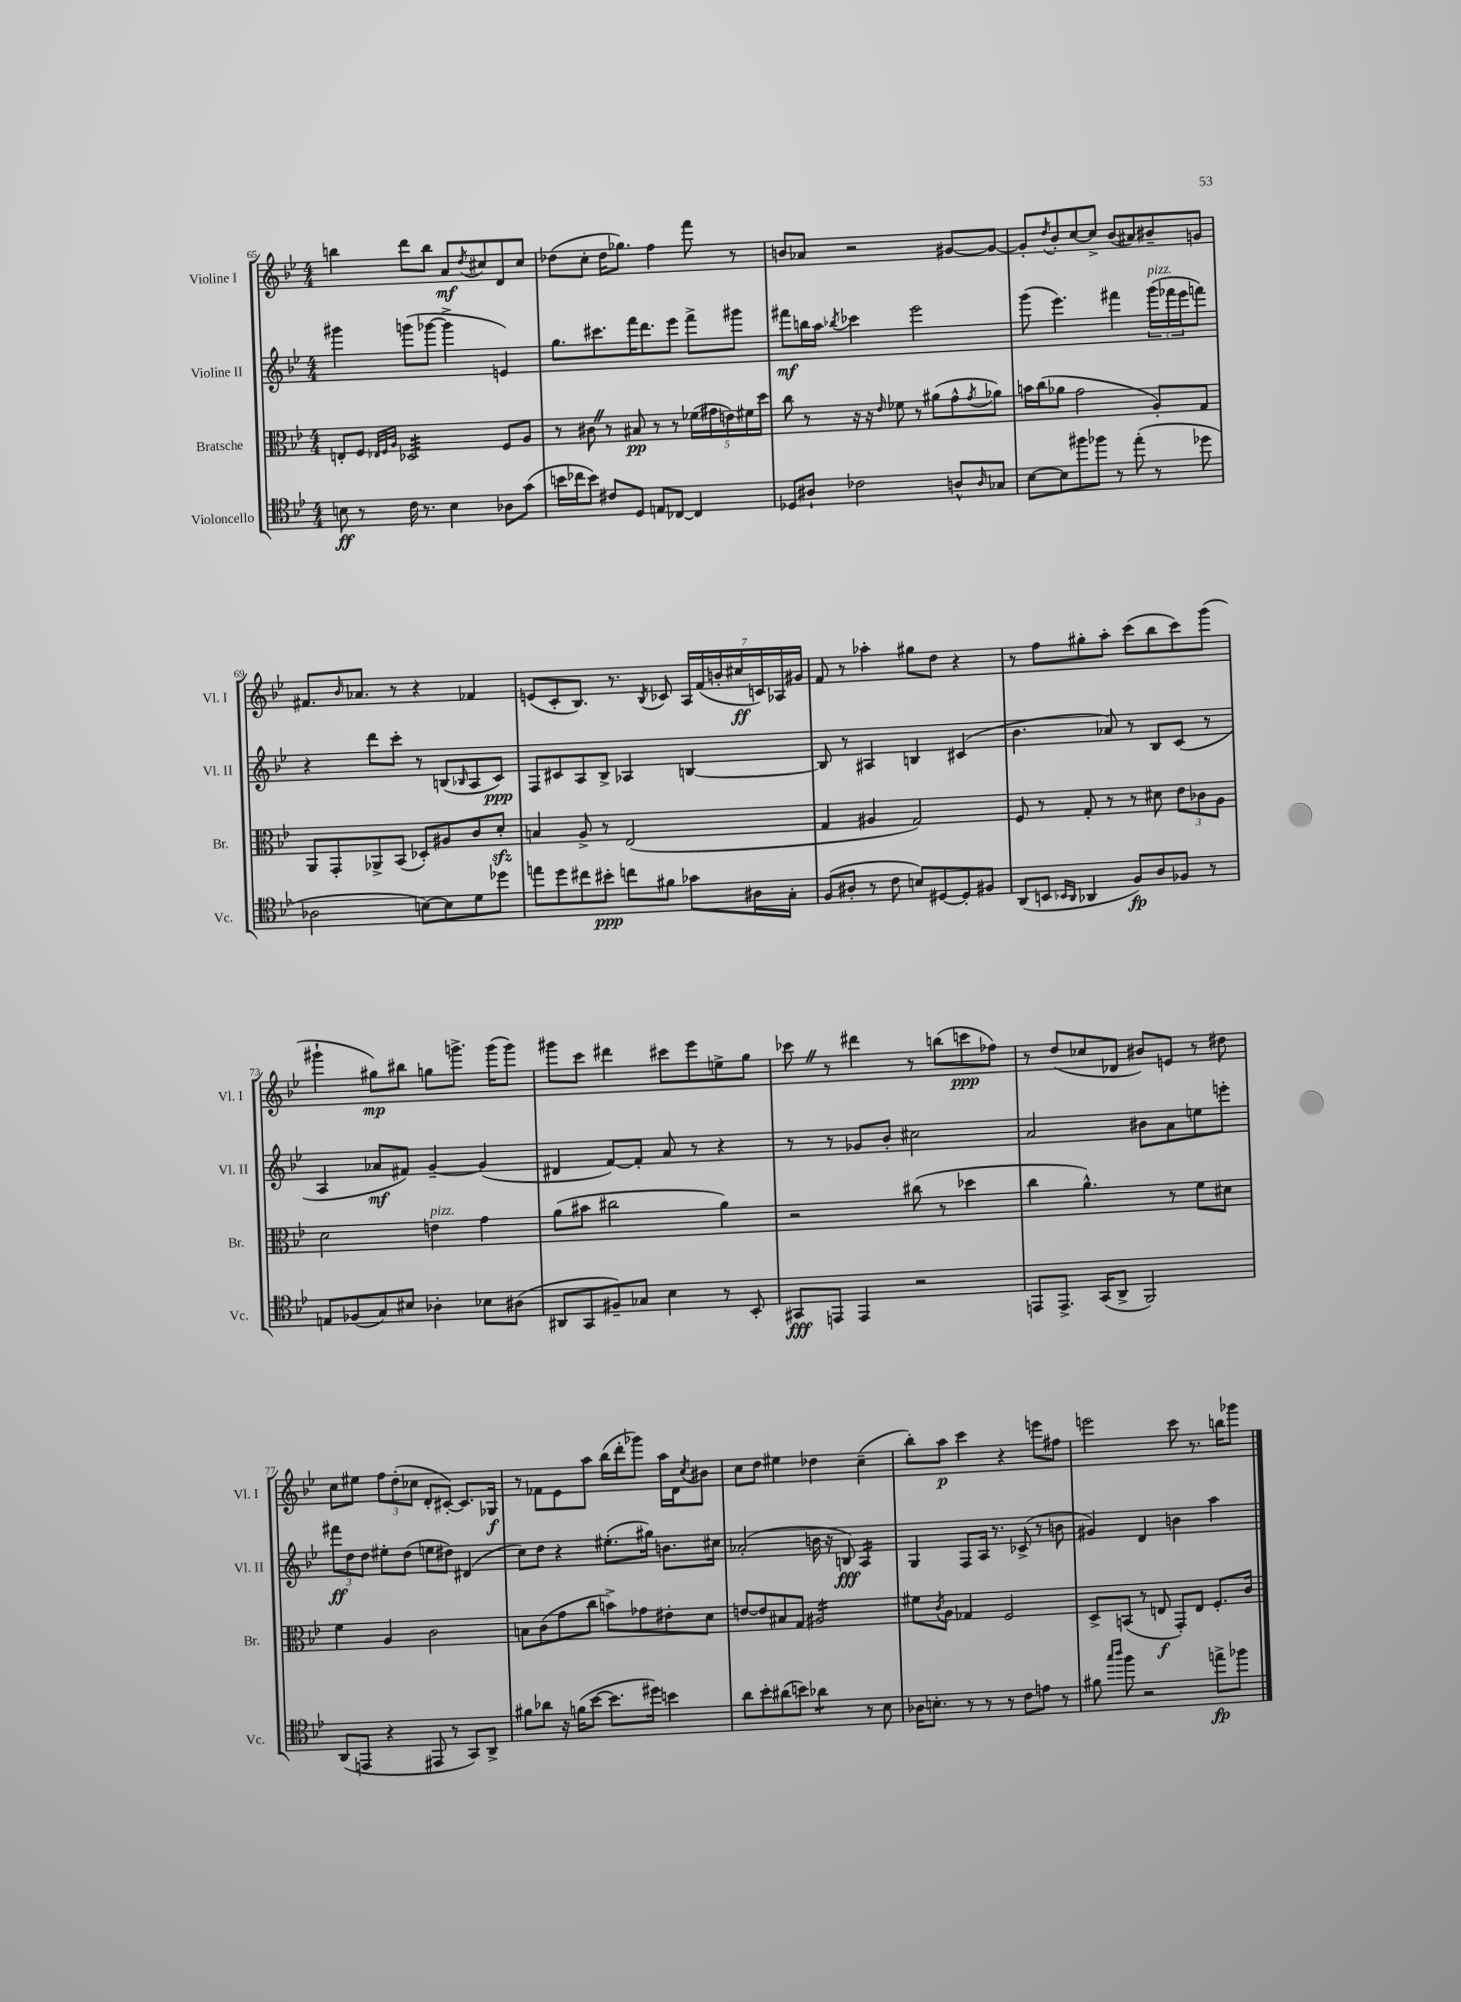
<<
\new StaffGroup <<
\new Staff = "s0" \with { instrumentName = "Violine I" shortInstrumentName = "Vl. I" } {
    \clef treble \key bes \major \numericTimeSignature \time 4/4
    b''4 d'''8 b''8 a'8\mf \acciaccatura { d''8 } cis''8 d'8 cis''8 |
    des''8( c''8-. des''16 ges''8.) f''4 f'''8 r8 |
    b'8 aes'8 r2 gis'8~ gis'8~ |
    gis'8-. \acciaccatura { d''8 } bes'8-. c''8~ c''8-> bes'8( ais'8) bis'8-- g'8 |
    fis'8. \grace { bes'16 } aes'8. r8 r4 fes'4 |
    e'8( c'8-. bes8.) r8. \acciaccatura { bes8 } ces'8 \tuplet 7/4 { a16 f'16( b'16-. cis''16\ff c'16) aes16 gis'16 } |
    f'8 r8 aes''4-. gis''8 d''8 r4 |
    r8 f''8 gis''8-. a''8-. c'''8( bes''8 c'''8) g'''8( |
    gis'''4-! gis''8\mp) bis''8 g''8 g'''8.-> g'''16( g'''8) |
    gis'''8 c'''8 dis'''4 cis'''8 ees'''8 e''8-> g''8 |
    ces'''8 \once \override BreathingSign.text = \markup { \musicglyph "scripts.caesura.straight" } \breathe r8 dis'''4 r8 b''8( c'''8\ppp fes''8) |
    r8 d''8( ces''8 des'8 bis'8) e'8 r8 dis''8 |
    c''8 eis''8 \tuplet 3/2 { f''8 d''8-.( ces''8 } d'8-. cis'8~-.) cis'8. ges16\f |
    r8 fes'8 ees'8 a''8 bes''16( d'''16-. ges'''8) a''16 d'16 \acciaccatura { c''8 } bis'8 |
    c''8 d''8 eis''4 des''4 c''4--( |
    bes''8-.) a''8\p c'''4 r4 e'''8 fis''8 |
    e'''2 c'''8 r8. b''16 ges'''8 \bar "|." |
}
\new Staff = "s1" \with { instrumentName = "Violine II" shortInstrumentName = "Vl. II" } {
    \clef treble \key bes \major \numericTimeSignature \time 4/4
    gis'''4 g'''8( ges'''8~ ges'''4-> e'4) |
    g''8. cis'''8. f'''16 d'''8. ees'''8 f'''8-> gis'''8 |
    fis'''8\mf b''16 a''16 \acciaccatura { bes''8 } ces'''4 ees'''2 |
    g'''8( ees'''4.) fis'''4 \tuplet 3/2 { g'''16^\markup { \italic "pizz." }( fes'''16 ees'''16 } f'''8) |
    r4 d'''8 c'''8-. r8 b8( \grace { bes16 } a8 c'8\ppp) |
    f8 cis'8 a8 bes8-> aes4 b4~ |
    b8 r8 ais4 b4 cis'4( |
    bes'4. aes'8) r8 bes8 c'8( r8 |
    a4 aes'8\mf fis'8) g'4~-- g'4( |
    dis'4 f'8~) f'8-. a'8 r8 r4 |
    r8 r8 ges'8 bes'8-. cis''2 |
    a'2 bis'8 a'8 e''8 e'''8-. |
    \tuplet 3/2 { fis'''8\ff d''8 d''8 } eis''8-. d''8( e''8 dis''8) dis'4( |
    c''8) d''8 r4 eis''8.-.( gis''16) b'8. cis''16 |
    aes'2-.( b'16 r16 b8\fff) a4:16 |
    g4 f8 a16 r8. ces'8->( r8 b'8 |
    gis'4) d'4 b'4 a''4 \bar "|." |
}
\new Staff = "s2" \with { instrumentName = "Bratsche" shortInstrumentName = "Br." } {
    \clef alto \key bes \major \numericTimeSignature \time 4/4
    e8-. f8 \grace { ees32 f32 a32 } des2:32 f8 a8 |
    r8 cis'8 \once \override BreathingSign.text = \markup { \musicglyph "scripts.caesura.straight" } \breathe r8 bis8\pp r8 r8 \tuplet 5/4 { fes'16( gis'16 e'16) fis'16 d''16 } |
    c''8 r8 r16 r16 \grace { ees'16 } fes'8 r8 ais'8( g'8-^ \acciaccatura { g'8 } aes'8) |
    b'16 c''16( aes'8 g'2 a8-.) g8 |
    a,8 g,8-. aes,8-> bes,8( des8-.) ais8 c'8 d'8-.\sfz |
    b4 a8-> r8 ees2( |
    g4 ais4 g2) |
    f8 r8 g8-. r8 r8 dis'8 \tuplet 3/2 { ees'8 ces'8 a8 } |
    d'2 e'4^\markup { \italic "pizz." } g'4 |
    a'8( bis'8 cis''2 a'4) |
    r2 cis''8( r8 des''4 |
    c''4 a'4.-^) r8 f'8 dis'8 |
    f'4 a4 c'2 |
    b8 c'8( g'8 c''8 b'8->) ges'8 eis'8-. d'8 |
    e'8~ e'8 bis8 g8 ais2:16 |
    fis'8 \acciaccatura { c'8 } a8 ges4 f2 |
    d8-> b,8( r8 e8\f g,8-.) e8 f8.-. c'16 \bar "|." |
}
\new Staff = "s3" \with { instrumentName = "Violoncello" shortInstrumentName = "Vc." } {
    \clef tenor \key bes \major \numericTimeSignature \time 4/4
    b8\ff r8 c'16 r8. b4 aes8 g'8( |
    b'16 ces''16 b'8) cis'8 d8 e8 ces8~ ces4 |
    des8 ais8-! ces'2 a8-^ \grace { a16 } ges8 |
    bes8~ bes8 fis''8 fes''8 r8 ees''8-.( r8 des''8 |
    aes2 b8~) b8 d'8 des''8 |
    e''8 d''8 cis''8 bis'8-.\ppp c''8 fis'8 ges'8 ais16 g16-. |
    f8( ais8-. r8 c'8 b8) dis8~ dis8-. fis8 |
    a,8( b,8 \grace { bes,16 a,16 } aes,4 f8\fp) a8 fes8 r8 |
    e8 fes8( g8) bis8 aes4-. bes8 ais8( |
    ais,8 g,8 fis8--) ges8 bes4 r8 bes,8-. |
    gis,8\fff e,8 e,4 r2 |
    e,8 e,8.-> g,16( a,8-> f,2) |
    a,8( e,8 r4 eis,8 r8 g,8) a,8-> |
    fis'8 aes'8 r16 f'16( bes'8~ bes'8. dis''16) b'4 |
    a'8 bes'8-. ais'8( b'8) aes'4:8 r8 bes8 |
    aes16 b8.-. r8 r8 r8 c'8 e'8 r8 |
    fis'8 \grace { g''16 a''16 } f''8 r2 e''8->\fp fes''8 \bar "|." |
}
>>
>>
\layout { \context { \Score currentBarNumber = #65 } }
